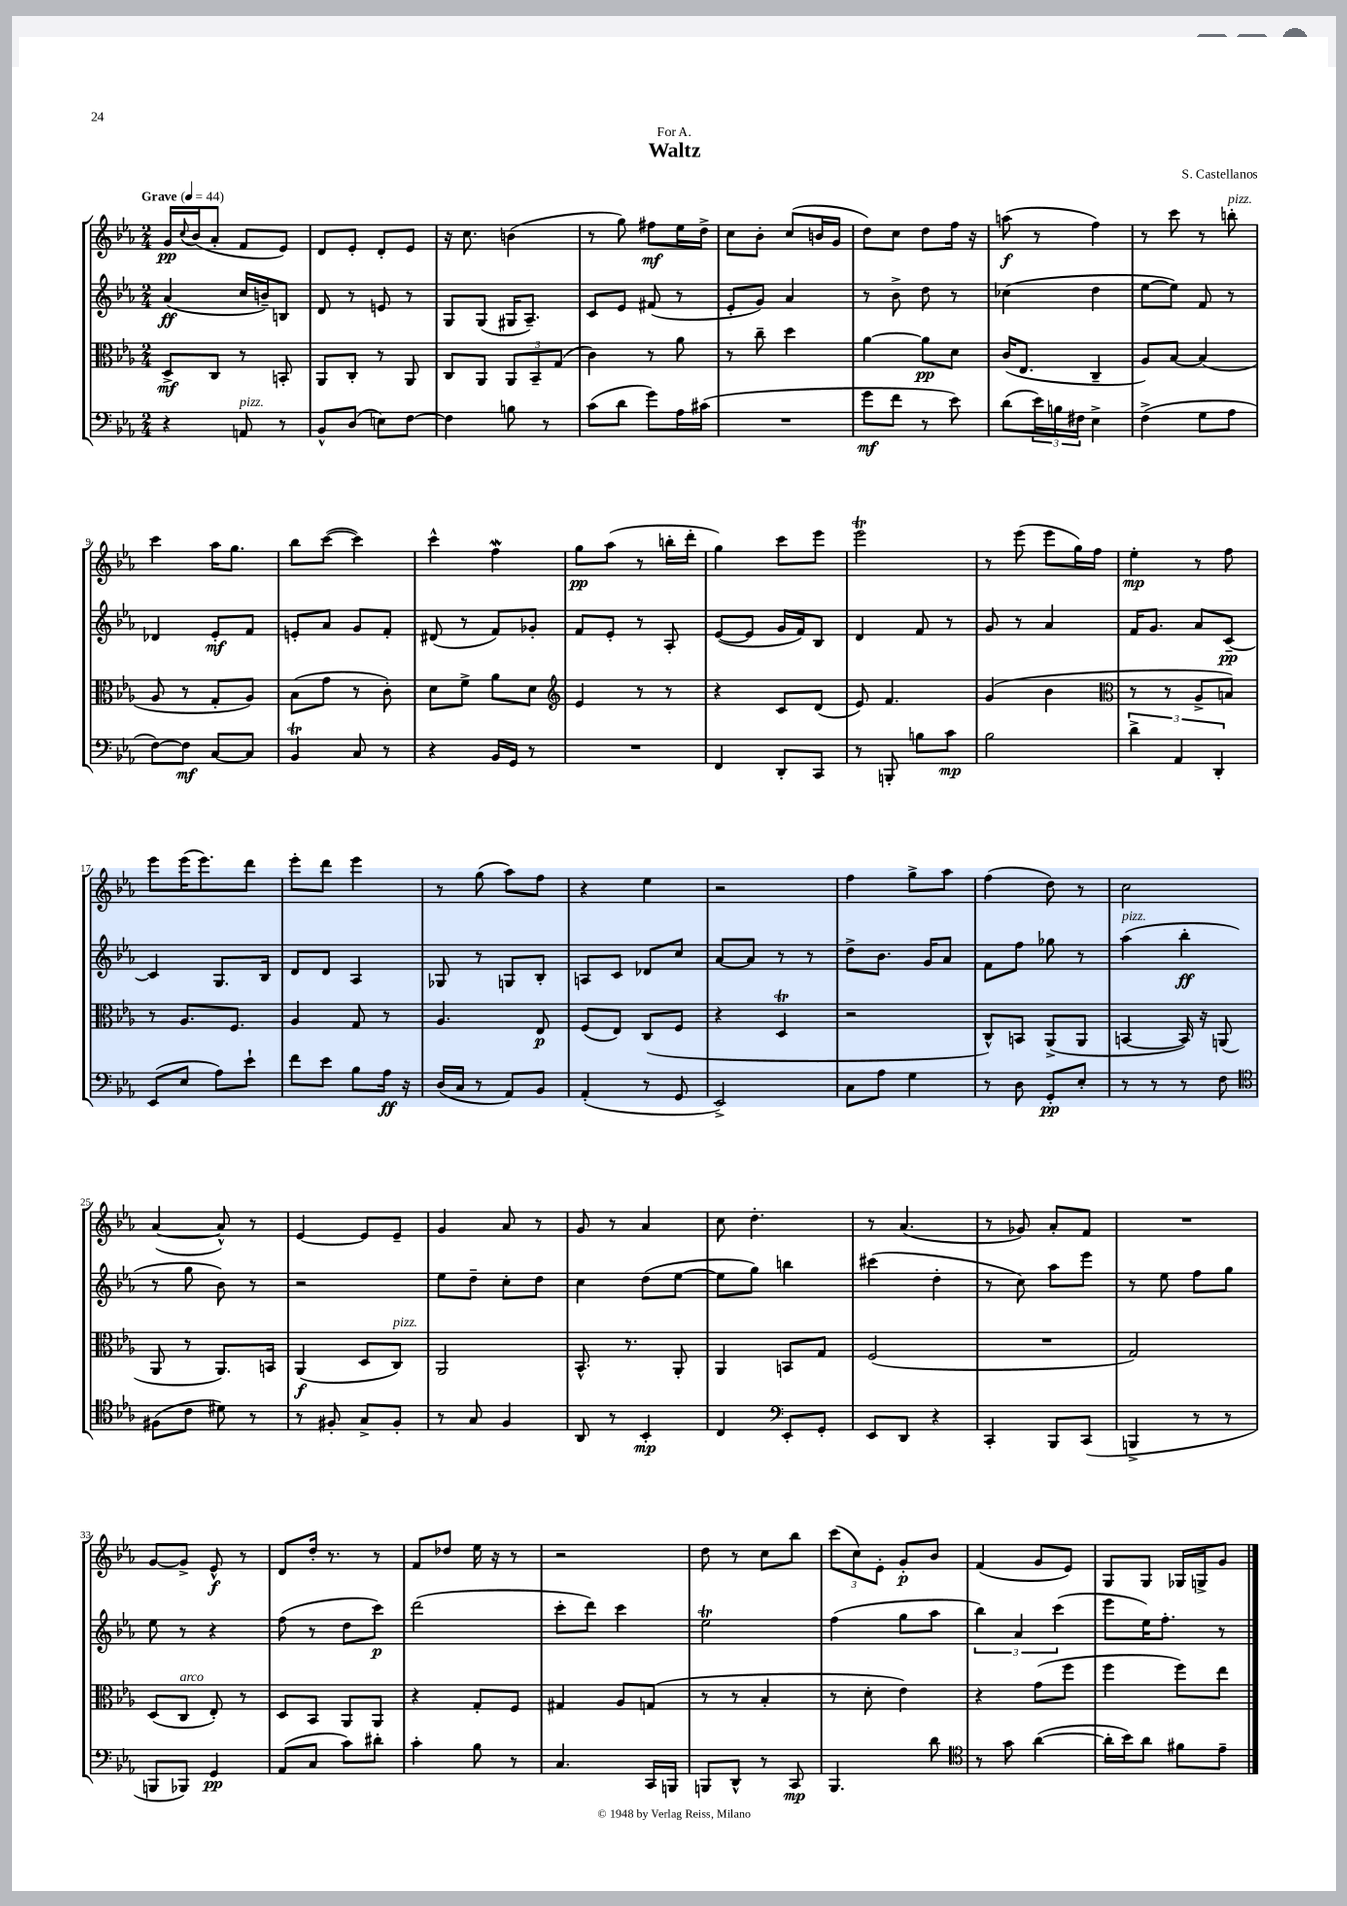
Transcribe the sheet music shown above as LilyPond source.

\header { title = "Waltz" composer = "S. Castellanos" dedication = "For A." }
<<
\new StaffGroup <<
\new Staff = "s0" {
    \clef treble \key ees \major \numericTimeSignature \time 2/4 \tempo "Grave" 4 = 44
    g'16\pp \appoggiatura { c''8 } bes'16( aes'8-. f'8 ees'8) |
    d'8 ees'8-. d'8-. ees'8 |
    r16 c''8. b'4( |
    r8 g''8) fis''8\mf ees''16 d''16-> |
    c''8 bes'8-. c''8( b'16 g'16 |
    d''8) c''8 d''8 f''16 r16 |
    a''8\f( r8 f''4) |
    r8 c'''8 r8 b''8-.^\markup { \italic "pizz." } |
    c'''4 aes''16 g''8. |
    bes''8 c'''8~( c'''4) |
    c'''4-^ f''4\mordent |
    g''8\pp aes''8( r8 b''16-. d'''16-. |
    g''4) c'''8 ees'''8 |
    ees'''2\trill |
    r8 ees'''8( ees'''8 g''16) f''16 |
    ees''4-.\mp r8 f''8 |
    ees'''8 ees'''16( ees'''8.) d'''8 |
    ees'''8-. d'''8 ees'''4 |
    r8 g''8( aes''8) f''8 |
    r4 ees''4 |
    r2 |
    f''4 g''8-> aes''8 |
    f''4( d''8) r8 |
    c''2 |
    aes'4~( aes'8-^) r8 |
    ees'4~ ees'8 ees'8-- |
    g'4 aes'8 r8 |
    g'8 r8 aes'4 |
    c''8 d''4.-. |
    r8 aes'4.( |
    r8 ges'8) aes'8-. f'8 |
    R2 |
    g'8~ g'8-> ees'8-^\f r8 |
    d'8 d''16-. r8. r8 |
    f'8 des''8 ees''16 r16 r8 |
    r2 |
    d''8 r8 c''8 bes''8 |
    \tuplet 3/2 { c'''8( c''8) ees'8-. } g'8-.\p bes'8 |
    f'4( g'8 ees'8) |
    g8 g8 ges16 g16-> g'8 \bar "|." |
}
\new Staff = "s1" {
    \clef treble \key ees \major \numericTimeSignature \time 2/4
    aes'4\ff( c''16 b'16--) b8 |
    d'8 r8 e'8 r8 |
    g8 g8( gis16 aes8.--) |
    c'8 ees'8 fis'8( r8 |
    ees'8-. g'8) aes'4 |
    r8 bes'8-> d''8 r8 |
    ces''4( d''4 |
    ees''8~ ees''8) f'8 r8 |
    des'4 ees'8-.\mf f'8 |
    e'8-. aes'8 g'8 f'8-. |
    dis'8( r8 f'8) ges'8-. |
    f'8 ees'8-. r8 aes8-. |
    ees'8~( ees'8 g'16 f'16) bes8 |
    d'4 f'8 r8 |
    g'8 r8 aes'4 |
    f'16 g'8. aes'8 c'8~--\pp |
    c'4 g8. bes16 |
    d'8 d'8 aes4 |
    ges8 r8 g8 bes8-. |
    a8 c'8 des'8 c''8 |
    aes'8~ aes'8 r8 r8 |
    d''8-> bes'8. g'16 aes'8 |
    f'8 f''8 ges''8 r8 |
    aes''4^\markup { \italic "pizz." }( bes''4-.\ff |
    r8 g''8 bes'8) r8 |
    r2 |
    ees''8 d''8-- c''8-. d''8 |
    c''4 d''8( ees''8~ |
    ees''8 g''8) b''4 |
    cis'''4( d''4-. |
    r8 c''8) aes''8 ees'''8 |
    r8 ees''8 f''8 g''8 |
    ees''8 r8 r4 |
    f''8( r8 d''8 c'''8\p) |
    d'''2( |
    c'''8-. d'''8) c'''4 |
    ees''2\trill |
    f''4( g''8 aes''8 |
    \tuplet 3/2 { bes''4) aes'4 c'''4( } |
    ees'''8 ees''16) f''8.-. r8 \bar "|." |
}
\new Staff = "s2" {
    \clef alto \key ees \major \numericTimeSignature \time 2/4
    d8->\mf c8 r8 b,8-. |
    aes,8 c8-. r8 aes,8 |
    c8 aes,8 \tuplet 3/2 { aes,8 bes,8-- g8( } |
    c'4) r8 aes'8 |
    r8 c''8-- d''4 |
    aes'4~ aes'8\pp d'8 |
    c'16( ees8. c4-- |
    aes8) bes8~ bes4( |
    aes8 r8 g8-. aes8) |
    bes8( g'8 r8 c'8-.) |
    d'8 f'8-> aes'8 d'8 |
    \clef treble ees'4 r8 r8 |
    r4 c'8 d'8( |
    ees'8) f'4. |
    g'4( bes'4 |
    \clef alto r8 r8 aes8-> b8) |
    r8 aes8. f8. |
    aes4 g8 r8 |
    aes4. ees8\p |
    f8( ees8) c8( f8 |
    r4 d4\trill |
    r2 |
    c8-^) b,8 aes,8->( aes,8 |
    b,4~ b,16) r16 a,8( |
    aes,8 r8 aes,8.) b,16 |
    aes,4\f( d8 c8^\markup { \italic "pizz." }) |
    aes,2 |
    bes,8.-^ r8. aes,8-. |
    aes,4 b,8 g8 |
    f2( |
    R2 |
    g2) |
    d8( c8^\markup { \italic "arco" } ees8-.) r8 |
    d8 bes,8 aes,8 aes,8 |
    r4 g8-. f8 |
    gis4 aes8 g8( |
    r8 r8 bes4-. |
    r8 d'8-. ees'4) |
    r4 g'8( f''8 |
    f''4 f''8) ees''8 \bar "|." |
}
\new Staff = "s3" {
    \clef bass \key ees \major \numericTimeSignature \time 2/4
    r4 a,8^\markup { \italic "pizz." } r8 |
    bes,8-^ d8( e8) f8~ |
    f4 b8 r8 |
    c'8( d'8 g'8) aes16 cis'16( |
    R2 |
    g'8\mf f'8 r8 ees'8) |
    d'8( \tuplet 3/2 { ees'16) b16 fis16 } ees4-> |
    f4->( g8 aes8 |
    f8~) f8\mf c8~ c8 |
    bes,4\trill c8 r8 |
    r4 bes,16 g,16 r8 |
    R2 |
    f,4 d,8-. c,8 |
    r8 b,,8-. b8 c'8\mp |
    bes2 |
    \tuplet 3/2 { d'4-> aes,4 d,4-. } |
    ees,8( ees8 aes8) ees'8-! |
    f'8 ees'8 bes8 aes16\ff r16 |
    d16( c16 r8 aes,8) bes,8 |
    aes,4-.( r8 g,8 |
    ees,2->) |
    c8 aes8 g4 |
    r8 d8 g,8-.\pp ees8-. |
    r8 r8 r8 f8 |
    \clef tenor fis8( c'8 dis'8) r8 |
    r8 fis8-. g8-> fis8-. |
    r8 g8 f4 |
    aes,8 r8 bes,4-.\mp |
    c4 \clef bass ees,8-. g,8-. |
    ees,8 d,8 r4 |
    c,4-. bes,,8 c,8( |
    b,,4-> r8 r8 |
    b,,8 bes,,8) g,4\pp |
    aes,8( c8 c'8) dis'8-. |
    c'4-. bes8 r8 |
    c4. c,16 b,,16 |
    b,,8 d,8-^ r8 c,8\mp |
    bes,,4. d'8 |
    \clef tenor r8 g'8 aes'4~( |
    aes'16-. bes'16) aes'8 fis'8 ees'8-- \bar "|." |
}
>>
>>
